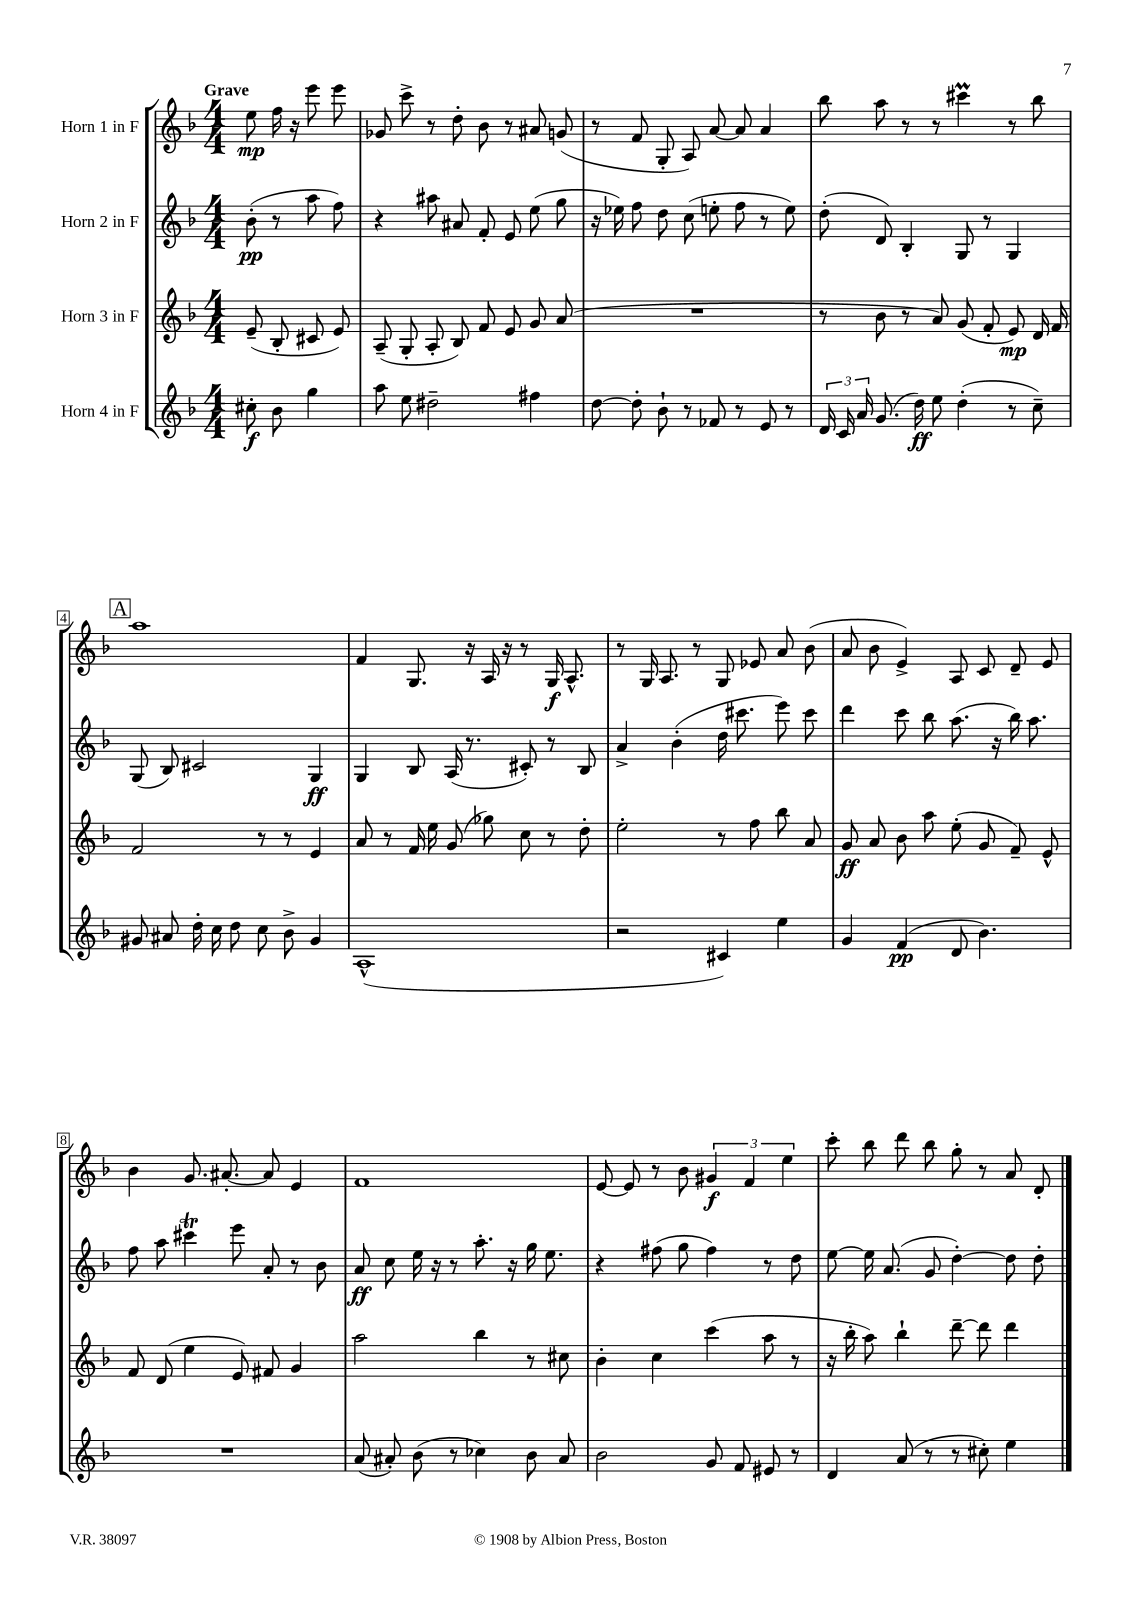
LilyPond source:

<<
\new StaffGroup <<
\new Staff = "s0" \with { instrumentName = "Horn 1 in F" } {
    \clef treble \key f \major \numericTimeSignature \time 4/4 \partial 2 \tempo "Grave"
    \autoBeamOff e''8\mp f''16 r16 e'''8 e'''8 |
    ges'8 c'''8-> r8 d''8-. bes'8 r8 ais'8 g'8( |
    r8 f'8 g8-. a8) a'8~ a'8 a'4 |
    bes''8 a''8 r8 r8 cis'''4\prall r8 bes''8 |
    \mark \markup { \box "A" } a''1 |
    f'4 g8. r16 a16 r16 r8 g16\f a8.-^ |
    r8 g16 a8. r8 g8 ees'8 a'8 bes'8( |
    a'8 bes'8 e'4->) a8 c'8 d'8-- e'8 |
    bes'4 g'8. ais'8.~-. ais'8 e'4 |
    f'1 |
    e'8~ e'8 r8 bes'8 \tuplet 3/2 { gis'4\f f'4 e''4 } |
    c'''8-. bes''8 d'''8 bes''8 g''8-. r8 a'8 d'8-. \bar "|." |
}
\new Staff = "s1" \with { instrumentName = "Horn 2 in F" } {
    \clef treble \key f \major \numericTimeSignature \time 4/4 \partial 2
    \autoBeamOff bes'8-.\pp( r8 a''8 f''8) |
    r4 ais''8 ais'8 f'8-. e'8 e''8( g''8 |
    r16 ees''16) f''8 d''8 c''8( e''8-. f''8 r8 e''8) |
    d''8-.( d'8) bes4-. g8 r8 g4 |
    \mark \markup { \box "A" } g8( bes8) cis'2 g4\ff |
    g4 bes8 a16( r8. cis'8-.) r8 bes8 |
    a'4-> bes'4-.( d''16 cis'''8. e'''8) cis'''8 |
    d'''4 c'''8 bes''8 a''8.( r16 bes''16) a''8. |
    f''8 a''8 cis'''4\trill e'''8 a'8-. r8 bes'8 |
    a'8\ff c''8 e''16 r16 r8 a''8.-. r16 g''16 e''8. |
    r4 fis''8( g''8 fis''4) r8 d''8 |
    e''8~ e''16 a'8.( g'8 d''4~-.) d''8 d''8-. \bar "|." |
}
\new Staff = "s2" \with { instrumentName = "Horn 3 in F" } {
    \clef treble \key f \major \numericTimeSignature \time 4/4 \partial 2
    \autoBeamOff e'8--( bes8-. cis'8 e'8) |
    a8--( g8-. a8-. bes8) f'8 e'8 g'8 a'8( |
    R1 |
    r8 bes'8 r8 a'8) g'8( f'8-. e'8\mp) d'16 f'16 |
    \mark \markup { \box "A" } f'2 r8 r8 e'4 |
    a'8 r8 f'16 e''16 g'8( ges''8) c''8 r8 d''8-. |
    e''2-. r8 f''8 bes''8 a'8 |
    g'8\ff a'8 bes'8 a''8 e''8-.( g'8 f'8--) e'8-^ |
    f'8 d'8( e''4 e'8) fis'8 g'4 |
    a''2 bes''4 r8 cis''8 |
    bes'4-. c''4 c'''4( a''8 r8 |
    r16 bes''16-. a''8) bes''4-! d'''8~-- d'''8 d'''4 \bar "|." |
}
\new Staff = "s3" \with { instrumentName = "Horn 4 in F" } {
    \clef treble \key f \major \numericTimeSignature \time 4/4 \partial 2
    \autoBeamOff cis''8-.\f bes'8 g''4 |
    a''8 e''8 dis''2-- fis''4 |
    d''8~ d''8-. bes'8-! r8 fes'8 r8 e'8 r8 |
    \tuplet 3/2 { d'16 c'16 a'16 } g'8.( d''16\ff) e''8 d''4-.( r8 c''8--) |
    \mark \markup { \box "A" } gis'8 ais'8 d''16-. c''16 d''8 c''8 bes'8-> gis'4 |
    a1-^( |
    r2 cis'4) e''4 |
    g'4 f'4\pp( d'8 bes'4.) |
    R1 |
    a'8( ais'8-.) bes'8( r8 ces''4) bes'8 ais'8 |
    bes'2 g'8 f'8 eis'8 r8 |
    d'4 a'8( r8 r8 cis''8-.) e''4 \bar "|." |
}
>>
>>
\layout { \context { \Score \override BarNumber.stencil = #(make-stencil-boxer 0.1 0.3 ly:text-interface::print) } }
